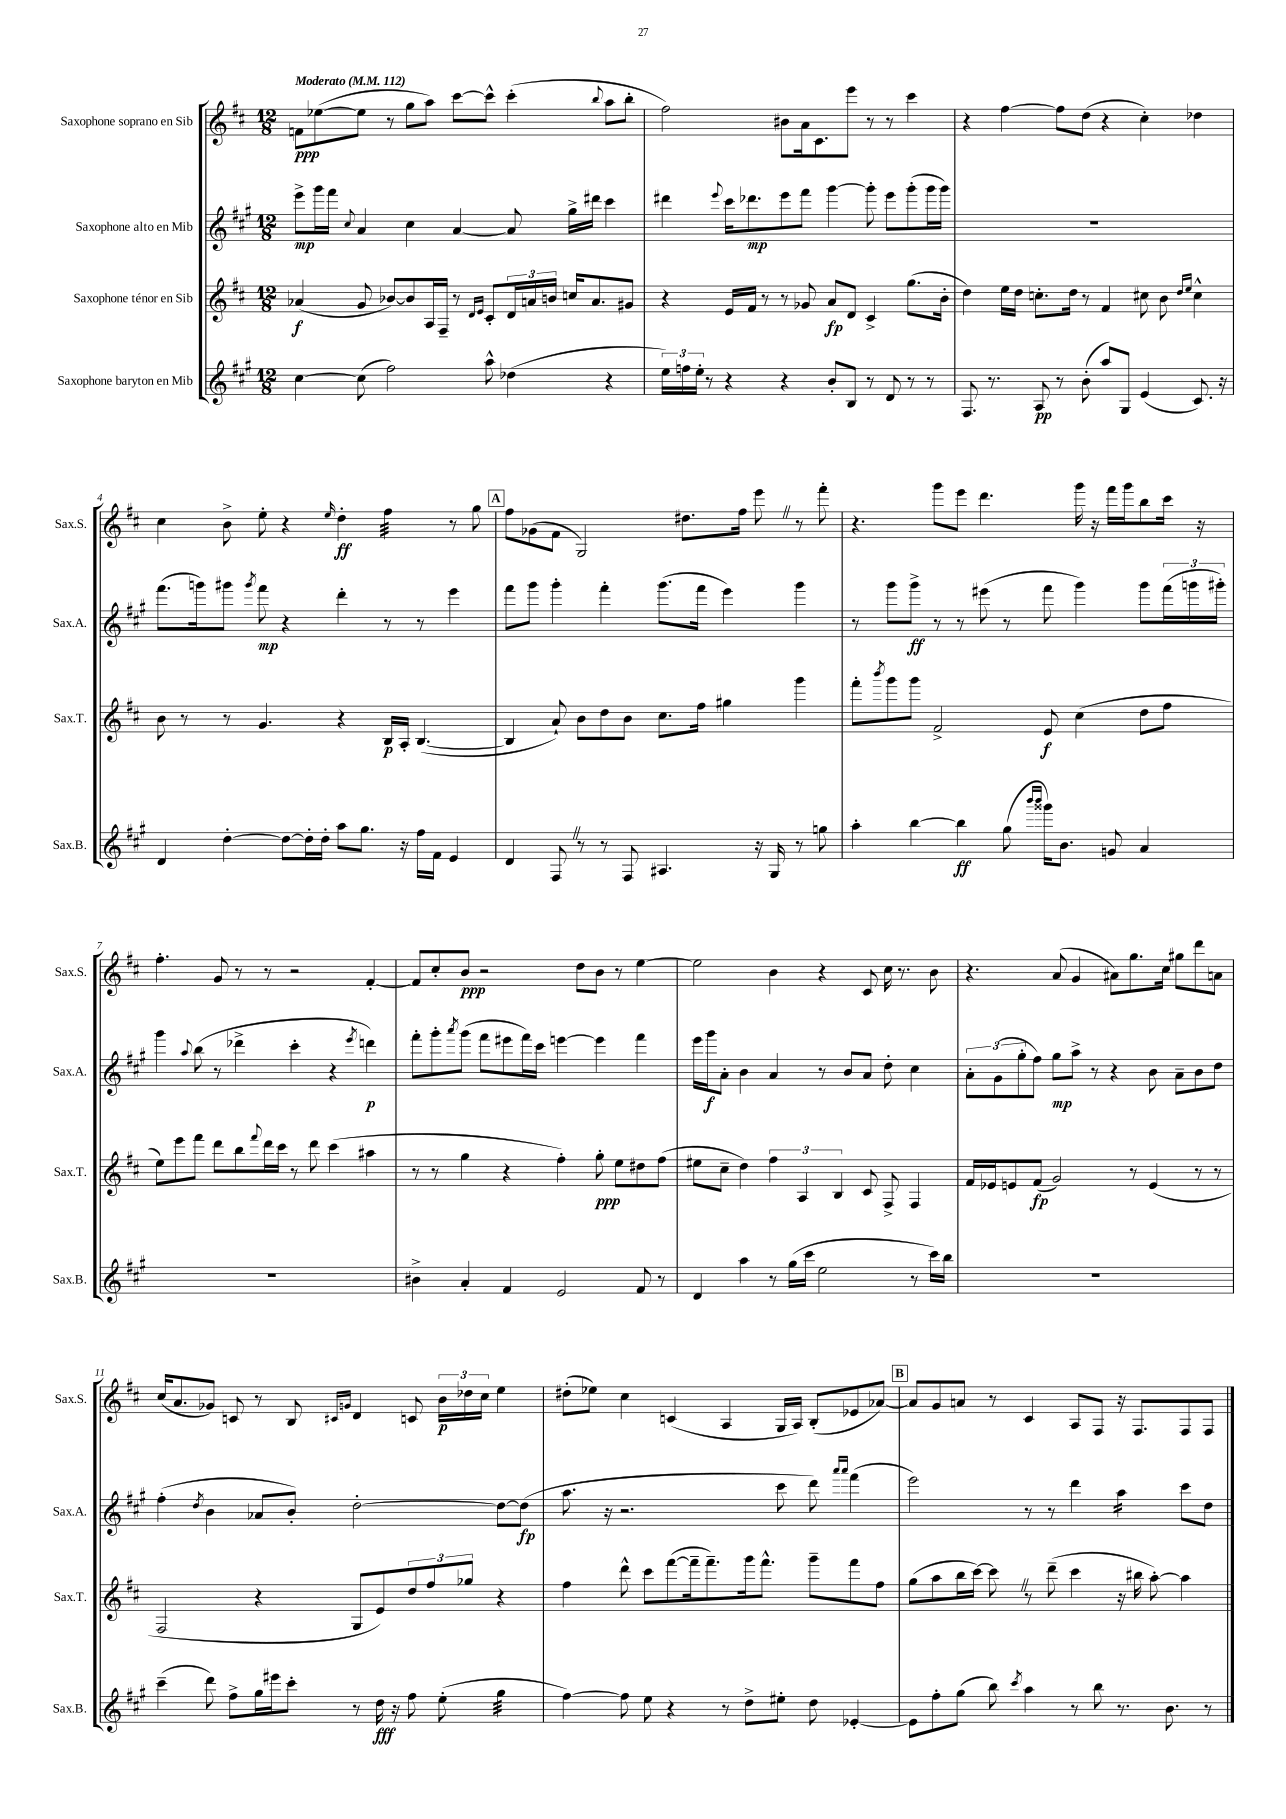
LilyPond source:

<<
\new StaffGroup <<
\new Staff = "s0" \with { instrumentName = "Saxophone soprano en Sib" shortInstrumentName = "Sax.S." } {
    \clef treble \key d \major \numericTimeSignature \time 12/8 \tempo "Moderato" 4 = 112
    f'8\ppp ees''8~( ees''8 r8 g''8 a''8) cis'''8~ cis'''8-^ cis'''4-.( \appoggiatura { b''8 } a''8 b''8-. |
    fis''2) bis'8 a'16 cis'8. e'''8 r8 r8 cis'''4 |
    r4 fis''4~ fis''8 d''8( r4 cis''4-.) des''4 |
    cis''4 b'8-> e''8-. r4 \grace { e''16 } d''4-.\ff fis''4:32 r8 g''8 |
    \mark \markup { \box "A" } fis''8 ges'8( fis'8 g2) dis''8. fis''16 e'''8 \once \override BreathingSign.text = \markup { \musicglyph "scripts.caesura.straight" } \breathe r8 fis'''8-. |
    r4. g'''8 e'''8 d'''4. g'''16 r16 fis'''16 g'''16 b''8 cis'''16 r16 |
    fis''4.-. g'8 r8 r8 r2 fis'4~-. |
    fis'8 cis''8-. b'8\ppp r2 d''8 b'8 r8 e''4~ |
    e''2 b'4 r4 cis'8 cis''16 r8. b'8 |
    r4. a'8( g'4 ais'8) g''8. cis''16 gis''8 d'''8 a'8 |
    cis''16( a'8. ges'8) c'8 r8 b8 \grace { cis'16 g'16 } d'4 c'8 \tuplet 3/2 { b'16\p des''16 cis''16 } e''4 |
    dis''8-.( ees''8) cis''4 c'4( a4 g16 a16) b8-.( ees'8 aes'8~) |
    \mark \markup { \box "B" } aes'8 g'8 a'8 r8 cis'4 a8 fis8 r16 fis8. fis8 fis8 \bar "|." |
}
\new Staff = "s1" \with { instrumentName = "Saxophone alto en Mib" shortInstrumentName = "Sax.A." } {
    \clef treble \key a \major \numericTimeSignature \time 12/8
    e'''8->\mp gis'''16 fis'''16 \appoggiatura { cis''8 } a'4 cis''4 a'4~ a'8 gis''16-> dis'''16 cis'''4 |
    dis'''4 \appoggiatura { e'''8 } cis'''16 des'''8.\mp e'''8 fis'''8 gis'''4~ gis'''8-. e'''8 gis'''8-.( gis'''16 gis'''16) |
    R1. |
    fis'''8.( g'''16) gis'''8 \acciaccatura { gis'''8 } fis'''8\mp r4 d'''4-. r8 r8 e'''4 |
    \mark \markup { \box "A" } fis'''8 gis'''8 gis'''4-. fis'''4-. gis'''8.( fis'''16 e'''4) gis'''4 |
    r8 gis'''8 gis'''8->\ff r8 r8 eis'''8( r8 fis'''8 gis'''4) gis'''8 \tuplet 3/2 { fis'''16( g'''16 gis'''16-.) } |
    gis'''4 \appoggiatura { a''8 } b''8( r8 des'''4-> cis'''4-. r4 \acciaccatura { e'''8 } d'''4\p) |
    fis'''8-. gis'''8-. \acciaccatura { a'''8 } gis'''8( fis'''8 eis'''8 fis'''16) cis'''16 e'''4~ e'''4 fis'''4 |
    e'''16 gis'''16\f a'8-. b'4 a'4 r8 b'8 a'8 d''8-. cis''4 |
    \tuplet 3/2 { a'8-. gis'8( gis''8-. } fis''8) gis''8\mp a''8-> r8 r4 b'8 a'8-- b'8 d''8 |
    fis''4-.( \acciaccatura { d''8 } b'4 aes'8 b'8-.) d''2~-. d''8~ d''8\fp( |
    a''8. r16 r2. cis'''8 d'''8) \grace { a'''16 a'''16 } fis'''4( |
    \mark \markup { \box "B" } e'''2) r8 r8 d'''4 a''4:16 cis'''8 d''8 \bar "|." |
}
\new Staff = "s2" \with { instrumentName = "Saxophone ténor en Sib" shortInstrumentName = "Sax.T." } {
    \clef treble \key d \major \numericTimeSignature \time 12/8
    aes'4\f( g'8 bes'8~) bes'8 a16 fis16-- r8 \grace { d'16 e'16 } cis'8-. \tuplet 3/2 { d'16 a'16 b'16 } c''16 a'8. gis'8 |
    r4 e'16 fis'16 r8 r8 ges'8 a'8\fp d'8 cis'4-> g''8.( b'16-. |
    d''4) e''16 d''16 c''8.-. d''16 r8 fis'4 cis''8 b'8 \grace { d''16 e''16 } cis''4-^ |
    b'8 r8 r8 g'4. r4 b16\p a16-. b4.~( |
    \mark \markup { \box "A" } b4 a'8-!) b'8 d''8 b'8 cis''8. fis''16 gis''4 g'''4 |
    fis'''8-. \acciaccatura { b'''8 } g'''8 g'''8 fis'2-> e'8\f cis''4( d''8 fis''8 |
    e''8) e'''8 fis'''8 d'''8 b''8 \appoggiatura { fis'''8 } d'''16 cis'''16 r8 d'''8 cis'''4( ais''4 |
    r8 r8 g''4 r4 fis''4-.) g''8-.\ppp e''8 dis''8 fis''8( |
    eis''8 cis''8-- d''4) \tuplet 3/2 { fis''4 a4 b4 } cis'8 fis8-> fis4 |
    fis'16 ees'16 e'8 fis'8\fp( g'2) r8 e'4( r8 r8 |
    fis2 r4 g8 e'8) \tuplet 3/2 { d''8 fis''8 ges''8 } r4 |
    fis''4 d'''8-^ cis'''8 fis'''8~( fis'''16-- fis'''8.--) g'''16 fis'''8.-^ g'''8-- fis'''8 fis''8 |
    \mark \markup { \box "B" } g''8( a''8 b''16 cis'''16~) cis'''8 \once \override BreathingSign.text = \markup { \musicglyph "scripts.caesura.straight" } \breathe r8 d'''8--( cis'''4 r16 bis''16 a''8~-.) a''4 \bar "|." |
}
\new Staff = "s3" \with { instrumentName = "Saxophone baryton en Mib" shortInstrumentName = "Sax.B." } {
    \clef treble \key a \major \numericTimeSignature \time 12/8
    cis''4~ cis''8( fis''2) a''8-^ des''4( r4 |
    \tuplet 3/2 { e''16) f''16 e''16-. } r8 r4 r4 b'8-. b8 r8 d'8 r8 r8 |
    fis8. r8. a8\pp r8 b'8-.( a''8) gis8 e'4( cis'8.) r16 |
    d'4 d''4~-. d''8~ d''16-. d''16-. a''8 gis''8. r16 fis''16 fis'16 e'4 |
    \mark \markup { \box "A" } d'4 fis8 \once \override BreathingSign.text = \markup { \musicglyph "scripts.caesura.straight" } \breathe r8 r8 fis8 ais4. r16 gis16 r8 g''8 |
    a''4-. b''4~ b''4\ff gis''8( \grace { b'''16 b'''16 } gisis'''16) b'8. g'8 a'4 |
    R1. |
    bis'4-> a'4-. fis'4 e'2 fis'8 r8 |
    d'4 a''4 r8 gis''16( cis'''16 e''2 r8 cis'''16) b''16 |
    R1. |
    cis'''4--( d'''8) fis''8-> gis''16 eis'''16 cis'''8-. r8 d''16\fff r16 fis''8 e''8-.( gis''4:32 |
    fis''4~) fis''8 e''8 r4 r8 d''8-> eis''8-. d''8 ees'4~-. |
    \mark \markup { \box "B" } ees'8 fis''8-. gis''8( b''8) \acciaccatura { cis'''8 } a''4 r8 b''8 r8. b'8. r8 \bar "|." |
}
>>
>>
